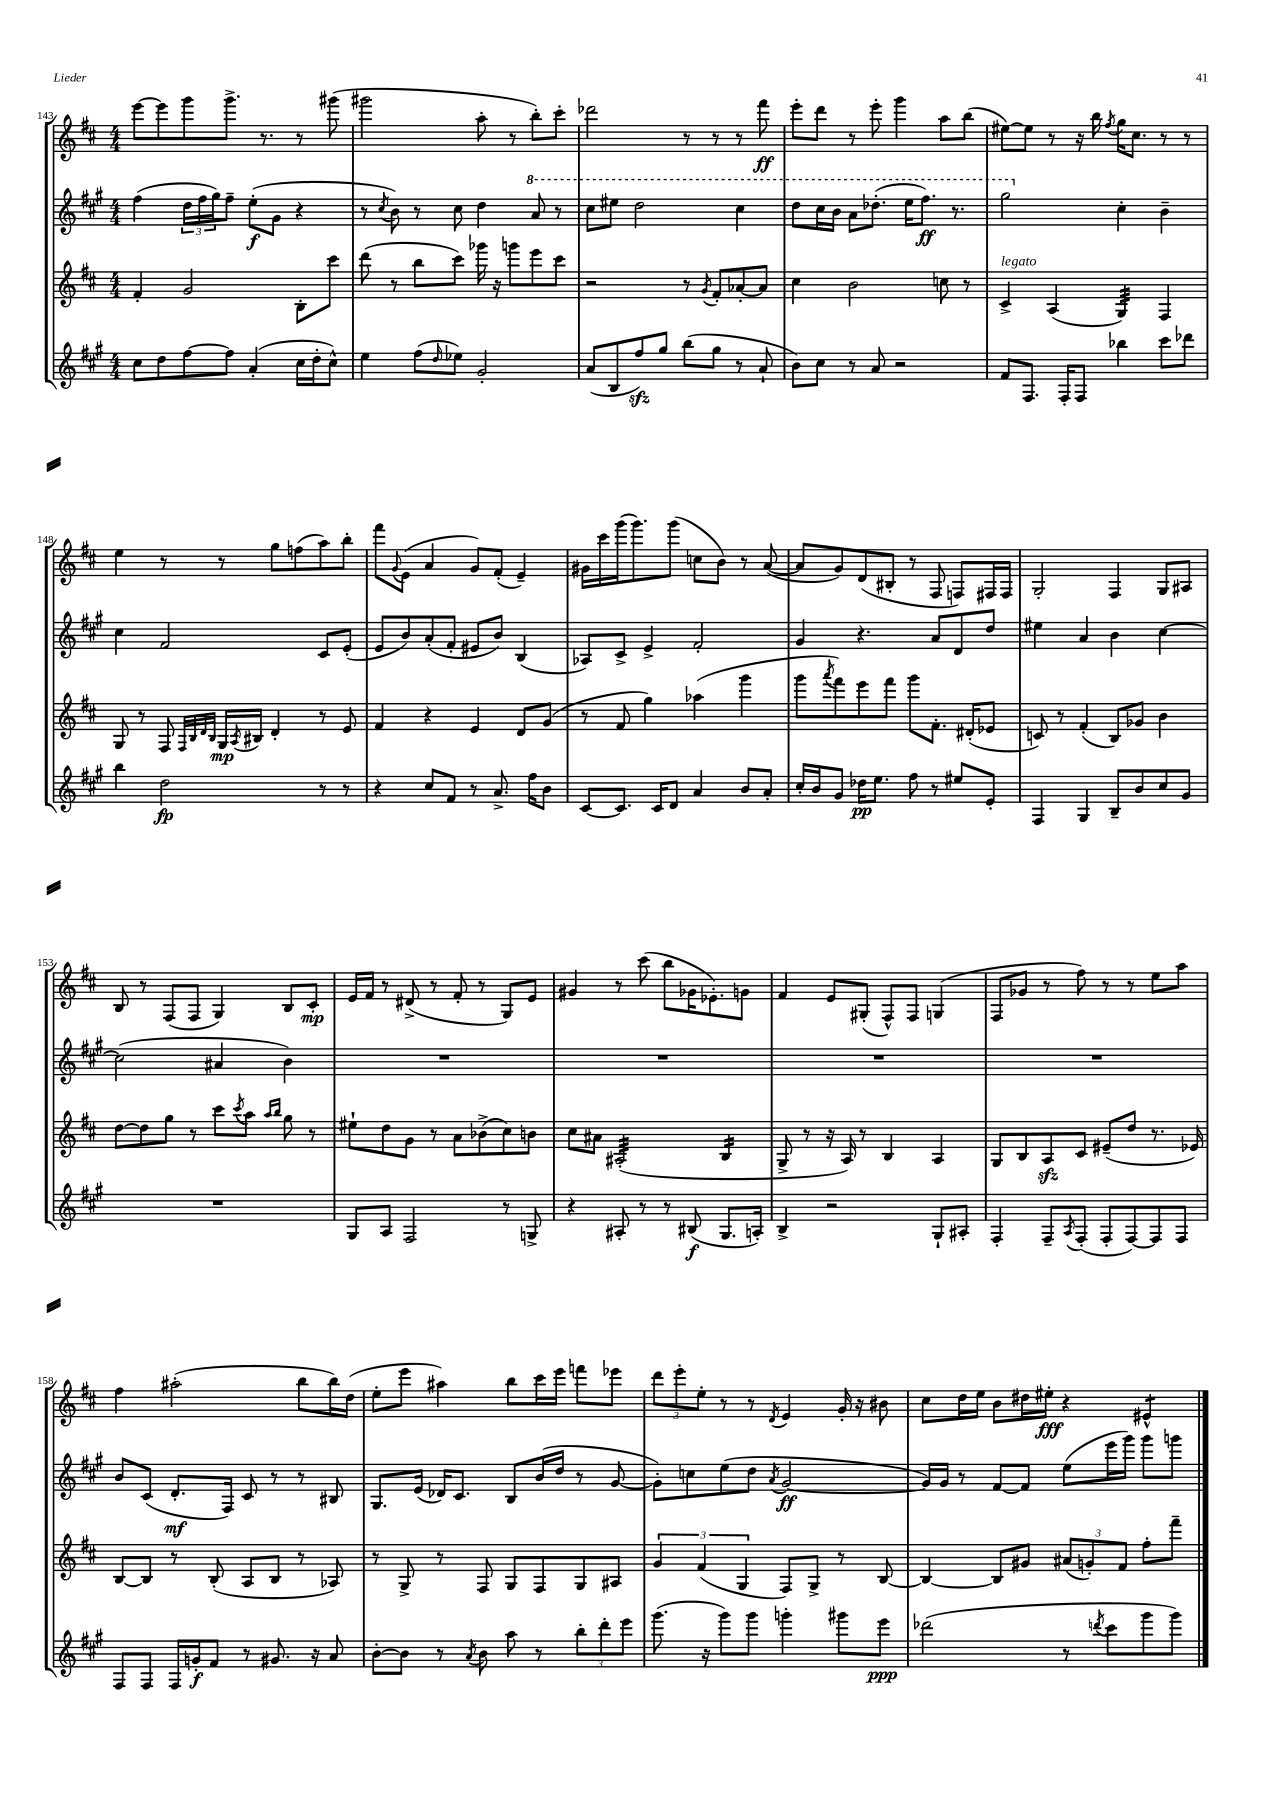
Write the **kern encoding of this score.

**kern	**kern	**kern	**kern
*staff4	*staff3	*staff2	*staff1
*clefG2	*clefG2	*clefG2	*clefG2
*k[f#c#g#]	*k[f#c#]	*k[f#c#g#]	*k[f#c#]
*M4/4	*M4/4	*M4/4	*M4/4
8cc#	4f#'	(4ff#	[8eee
8dd	.	.	8eee]
[8ff#	2g	24dd	8ggg
.	.	24ff#	.
.	.	24gg#)	.
8ff#]	.	8ff#~	8.ggg^
(4a'	.	(8ee'	.
.	.	.	8.r
.	.	8g#	.
16cc#	8B'	4r	8r
16dd'	.	.	.
8cc#^^)	8ccc#	.	(8ggg#
=	=	=	=
4ee	(8ddd	8r	2ggg#
.	.	8qcc#	.
.	8r	8b)	.
(8ff#	8bb	8r	.
16qqdd	.	.	.
8ee-)	8ccc#)	8cc#	.
2g#'	16ggg-	4dd	8aa'
.	16r	.	.
.	8ggg	.	8r
.	8eee	8aa	8bb')
.	8ccc#	8r	8ccc#'
=	=	=	=
(8a	2r	8ccc#	2ddd-
8B	.	8eee#	.
8ff#)	.	2ddd	.
8gg#	.	.	.
(8bb	8r	.	8r
.	8qg	.	.
8gg#	8f#'	.	8r
8r	[8a-'	4ccc#	8r
8a`	8a-]	.	8fff#
=	=	=	=
8b)	4cc#	8ddd	8eee'
8cc#	.	16ccc#	8ddd
.	.	16bb	.
8r	2b	8aa	8r
8a	.	(8.ddd-'	8eee'
2r	.	.	4ggg
.	.	16eee	.
.	.	8.fff#)	.
.	8cc	.	8aa
.	.	8.r	.
.	8r	.	(8bb
=	=	=	=
8f#	4c#^	2ggg#	[8ee#)
8.F#	.	.	8ee#]
.	(4A	.	8r
16F#'	.	.	.
8F#	.	.	16r
.	.	.	16bb
.	.	.	8qff#
4bb-	4G)	4cc#'	16gg
.	.	.	8.cc#
8ccc#	4F#	4b~	8r
8ddd-	.	.	8r
=	=	=	=
4bb	8G	4cc#	4ee
.	8r	.	.
2dd	8F#	2f#	8r
.	32qqF#	.	.
.	32qqB	.	.
.	32qqd	.	.
.	32qqB	.	.
.	16G	.	8r
.	8qA	.	.
.	16B#	.	.
.	4d'	.	8gg
.	.	.	(8ff
8r	8r	8c#	8aa)
8r	8e	(8e'	8bb'
=	=	=	=
4r	4f#	8e	8fff#
.	.	.	8qqg
.	.	8b)	(8e
8cc#	4r	(8a'	4a
8f#	.	8f#'	.
8r	4e	8e#	8g)
8.a^	.	8b)	(8f#'
.	8d	(4B	4e~)
16ff#	.	.	.
8b	(8g	.	.
=	=	=	=
[8c#	8r	8A-)	16g#
.	.	.	16ccc#
8.c#]	8f#	8c#^	(16ggg
.	.	.	8.ggg)
.	4gg)	4e^	.
16c#	.	.	.
8d	.	.	(8ggg
4a	(4aa-	2f#'	8cc
.	.	.	8b)
8b	4ggg	.	8r
8a'	.	.	([8a
=	=	=	=
16cc#'	8ggg	4g#	8a]
16b	.	.	.
.	8qaaa	.	.
8g#	8fff#)	.	8g)
16dd-	8eee	4.r	(8d
8.ee	.	.	.
.	8fff#	.	8B#'
8ff#	8ggg	.	8r
8r	8.f#'	8a	8F#
8ee#	.	8d	8F)
.	(16d#'	.	.
8e'	8e-	8dd	16F#
.	.	.	16F#
=	=	=	=
4F#	8c)	4ee#	2G'
.	8r	.	.
4G#	(4f#'	4a	.
8B~	8B)	4b	4F#
8b	8g-	.	.
8cc#	4b	[4cc#	8G
8g#	.	.	8A#
=	=	=	=
1r	[8dd	(2cc#]	8B
.	8dd]	.	8r
.	8gg	.	(8F#
.	8r	.	8F#
.	8ccc#	4a#	4G)
.	8qccc#	.	.
.	8aa	.	.
.	16qqaa	.	.
.	16qqbb	.	.
.	8gg	4b)	8B
.	8r	.	8c#'
=	=	=	=
8G#	8ee#`	1r	16e
.	.	.	16f#
8A	8dd	.	8r
2F#	8g	.	(8d#^
.	8r	.	8r
.	8a	.	8f#'
.	(8b-^	.	8r
8r	8cc#)	.	8G)
8G^	8b	.	8e
=	=	=	=
4r	8cc#	1r	4g#
.	8a#	.	.
8A#'	(2A#'	.	8r
8r	.	.	(8ccc#
8r	.	.	8bb
(8B#	.	.	16g-
.	.	.	8.e-')
8.G#	4B	.	.
.	.	.	8g
16A')	.	.	.
=	=	=	=
4B^	8G^	1r	4f#
.	8r	.	.
2r	16r	.	8e
.	16A)	.	.
.	8r	.	(8G#'
.	4B	.	8F#^^)
.	.	.	8F#
8G#`	4A	.	(4G
8A#'	.	.	.
=	=	=	=
4F#'	8G	1r	8F#
.	8B	.	8g-
8F#~	8A	.	8r
8qA	.	.	.
(8F#'	8c#	.	8ff#)
8F#'	(8e#~	.	8r
[8F#)	8dd	.	8r
8F#]	8.r	.	8ee
8F#	.	.	8aa
.	16e-)	.	.
=	=	=	=
8F#	[8B	8b	4ff#
8F#	8B]	(8c#	.
16F#	8r	8.d'	(2aa#'
16g'	.	.	.
8f#	(8B'	.	.
.	.	16F#)	.
8r	8A	8c#	.
8.g#	8B	8r	.
.	8r	8r	8bb
16r	.	.	.
8a	8A-)	8B#	16bb)
.	.	.	(16dd
=	=	=	=
[8b'	8r	8.G#	8ee'
8b]	8G^	.	8eee
.	.	(16e	.
8r	8r	16d-)	4aa#)
.	.	8.c#	.
8qa	.	.	.
8b	8F#	.	.
8aa	8G	8B	8bb
8r	8F#	(16b	16ccc#
.	.	16dd	16eee
12bb'	8G	8r	8fff
12ddd'	.	.	.
.	8A#	[8g#	8eee-
12eee	.	.	.
=	=	=	=
(8.ggg#	6g	8g#'])	12ddd
.	.	.	12eee'
.	.	8cc	.
.	(6f#	.	12ee'
16r	.	.	.
8ggg#)	.	(8ee	8r
.	6G	.	.
8ggg#	.	8dd	8r
.	.	8qa	8qd
4ggg'	8F#)	[2g#	4e
.	8G^	.	.
8ggg#	8r	.	16g'
.	.	.	16r
8eee	[8B	.	8b#
=	=	=	=
(2ddd-	4B_	16g#])	8cc#
.	.	16g#	.
.	.	8r	16dd
.	.	.	16ee
.	8B]	[8f#	8b
.	8g#	8f#]	16dd#
.	.	.	16ee#'
8r	(12a#	(8ee	4r
.	12g')	.	.
8qddd	.	.	.
8ccc#	.	16eee	.
.	12f#	.	.
.	.	16ggg#)	.
8ggg#	8ff#'	8ggg#	4e#^^
8ggg#)	8fff#~	8ggg	.
==	==	==	==
*-	*-	*-	*-
